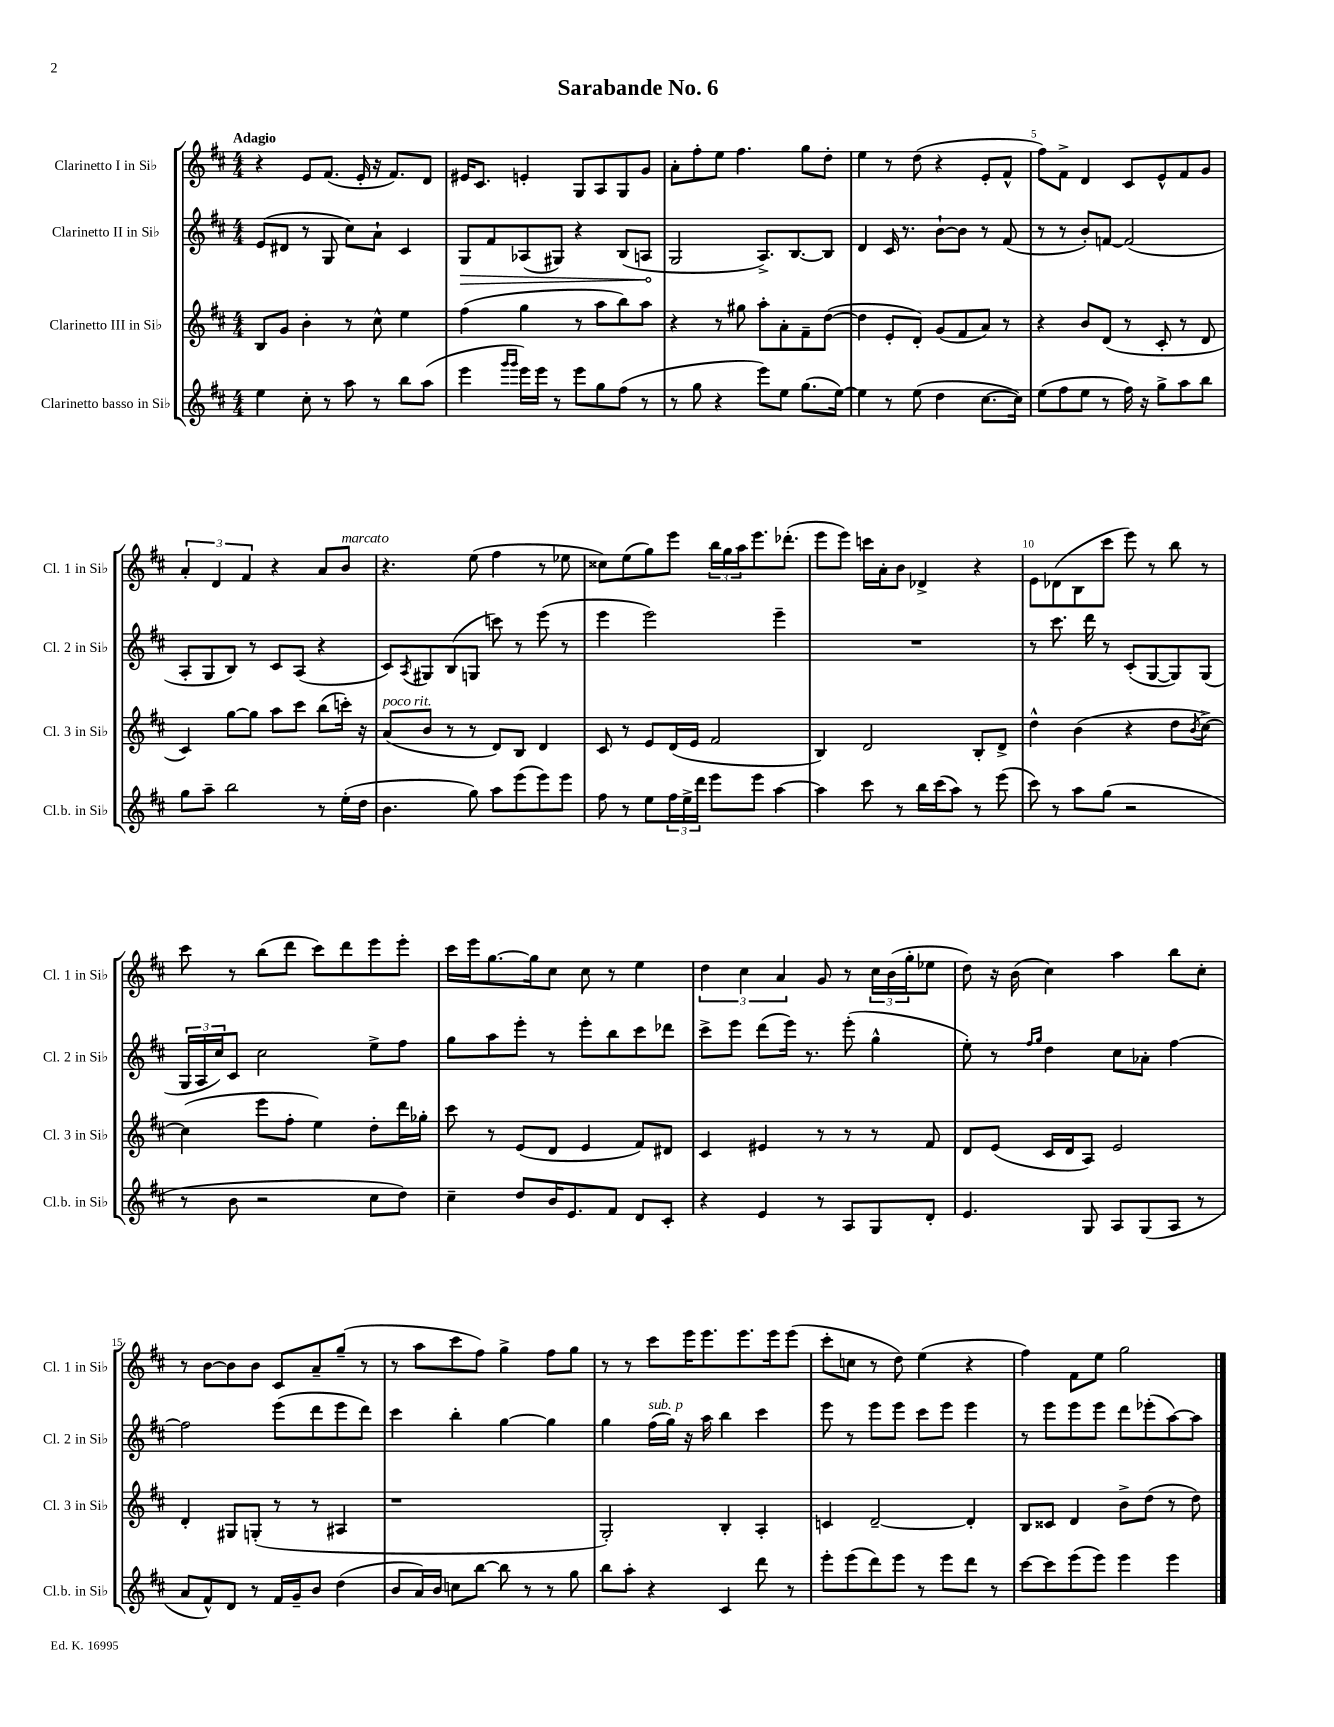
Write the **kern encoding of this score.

**kern	**kern	**kern	**kern
*staff4	*staff3	*staff2	*staff1
*clefG2	*clefG2	*clefG2	*clefG2
*k[f#c#]	*k[f#c#]	*k[f#c#]	*k[f#c#]
*M4/4	*M4/4	*M4/4	*M4/4
4ee	8B	(8e	4r
.	8g	8d#	.
8cc#'	4b'	8r	8e
8r	.	8G	(8.f#
8aa	8r	8cc#)	.
.	.	.	16e'
8r	8cc#^^	8a`	16r
.	.	.	8.f#)
8bb	4ee	4c#	.
(8aa	.	.	8d
=	=	=	=
4eee	(4ff#	8G	16e#
.	.	.	8.c#
.	.	8f#	.
16qqggg	.	.	.
16qqggg	.	.	.
16eee)	4gg	(8A-	4e'
16eee	.	.	.
8r	.	8G#)	.
8eee	8r	4r	8G
8gg	8aa	.	8A
(8ff#	8bb)	(8B	8G
8r	8aa	8A	8g
=	=	=	=
8r	4r	2G	8a'
8gg	.	.	8ff#'
4r	8r	.	8ee
.	8gg#	.	4.ff#
8eee)	8aa'	8.A^)	.
8ee	8a'	.	.
.	.	[8.B	.
(8.gg	8f#~	.	8gg
.	([8dd	8B]	8dd'
[16ee)	.	.	.
=	=	=	=
4ee]	4dd]	4d	4ee
8r	8e'	16c#	8r
.	.	8.r	.
(8ee	8d')	.	(8dd
4dd	(8g	[8b`	4r
.	8f#	8b]	.
[8.cc#	8a)	8r	8e'
.	8r	(8f#	8f#^^
16cc#])	.	.	.
=	=	=	=
(8ee	4r	8r	8ff#)
8ff#	.	8r	8f#^
8ee	8b	8b')	4d
8r	(8d	[8f	.
16ff#)	8r	(2f]	8c#
16r	.	.	.
8gg^	8c#'	.	8e^^
8aa	8r	.	8f#
8bb	8d	.	8g
=	=	=	=
8gg	4c#)	8A'	6a'
8aa~	.	8G	.
.	.	.	6d
2bb	[8gg	8B)	.
.	.	.	6f#
.	8gg]	8r	.
.	8aa	8c#	4r
.	8ccc#	(8A	.
8r	(8bb	4r	8a
(16ee'	16ccc')	.	8b
16dd	16r	.	.
=	=	=	=
4.b	(8a	8c#)	4.r
.	.	8qA	.
.	8b	8G#	.
.	8r	(8B	.
8gg)	8r	8G	(8ee
8aa	8d)	8ccc)	4ff#
(8eee	8B	8r	.
8eee)	4d	(8eee	8r
8eee	.	8r	8ee-
=	=	=	=
8ff#	8c#	4eee	8cc##)
8r	8r	.	(8ee
8ee	8e	2eee)	8gg)
24ff#	(16d	.	8eee
24ee^	.	.	.
.	16e	.	.
24ddd	.	.	.
8eee	2f#	.	24bb
.	.	.	24gg
.	.	.	24aa
8eee	.	.	8.eee
[4aa	.	4eee~	.
.	.	.	(8.ddd-'
=	=	=	=
4aa]	4B)	1r	8eee
.	.	.	8eee)
8ccc#	2d	.	16ccc
.	.	.	16a'
8r	.	.	8b
16bb	.	.	4d-^
(16ccc#	.	.	.
8aa)	.	.	.
8r	8B'	.	4r
(8eee	8d^	.	.
=	=	=	=
8ccc#)	4dd^^	8r	8e
8r	.	8.ccc#	(8d-
8aa	(4b	.	8B
.	.	16ddd	.
(8gg	.	8r	8ccc#
2r	4r	(8c#'	8eee)
.	.	[8G	8r
.	8dd	8G])	8bb
.	8qb	.	.
.	[8cc#^)	(8G	8r
=	=	=	=
8r	(4cc#]	24G	8ccc#
.	.	24A	.
.	.	24cc#)	.
8b	.	8c#	8r
2r	8eee	2cc#	(8bb
.	8ff#'	.	8ddd
.	4ee)	.	8ccc#)
.	.	.	8ddd
8cc#	8dd'	8ee^	8eee
8dd)	16ddd	8ff#	8eee'
.	16gg-'	.	.
=	=	=	=
4cc#~	8ccc#	8gg	16ccc#
.	.	.	16eee
.	8r	8aa	[8.gg
8dd	(8e	8eee'	.
.	.	.	16gg]
16b	8d	8r	8cc#
8.e	.	.	.
.	4e	8eee'	8cc#
8f#	.	8bb	8r
8d	8f#)	8ccc#	4ee
8c#'	8d#	8ddd-	.
=	=	=	=
4r	4c#	8ccc#^	6dd
.	.	8eee	.
.	.	.	6cc#
4e	4e#	(8ddd	.
.	.	.	6a
.	.	16eee)	.
.	.	8.r	.
8r	8r	.	8g
8A	8r	(8eee'	8r
8G	8r	4gg^^	24cc#
.	.	.	(24b
.	.	.	24gg'
8d'	8f#	.	8ee-
=	=	=	=
4.e	8d	8ee')	8dd)
.	(8e	8r	16r
.	.	.	(16b
.	.	16qqff#	.
.	.	16qqgg	.
.	16c#	4dd	4cc#)
.	16d	.	.
8G	8A)	.	.
8A	2e	8cc#	4aa
(8G	.	8a-'	.
8A	.	[4ff#	8bb
8r	.	.	8cc#'
=	=	=	=
8a	4d'	2ff#]	8r
8f#^^)	.	.	[8b
8d	8G#	.	8b]
8r	(8G'	.	8b
16f#	8r	(8eee	8c#
16g~	.	.	.
8b	8r	8ddd	8a~
(4dd	4A#	8eee	(8gg~
.	.	8ddd)	8r
=	=	=	=
8b	1r	4ccc#	8r
16a)	.	.	8aa
16b	.	.	.
8cc	.	4bb'	8ccc#
[8bb	.	.	8ff#)
8bb]	.	[4gg	4gg^
8r	.	.	.
8r	.	4gg]	8ff#
8gg	.	.	8gg
=	=	=	=
8bb	2G')	4gg	8r
8aa'	.	.	8r
4r	.	(16ff#	8ccc#
.	.	16gg)	.
.	.	16r	16eee
.	.	16aa	8.eee
4c#	4B'	4bb	.
.	.	.	8.eee
8ddd	4A'	4ccc#	.
.	.	.	16eee
8r	.	.	(8eee
=	=	=	=
8eee'	4c	8eee	8ccc#'
(8eee	.	8r	8cc
8ddd)	[2d~	8eee	8r
8eee	.	8eee	8dd)
8r	.	8ccc#	(4ee
8eee	.	8eee	.
8ddd	4d']	4eee	4r
8r	.	.	.
=	=	=	=
[8ccc#	8B	8r	4ff#)
8ccc#]	8c##	8eee	.
(8eee	4d	8eee	8f#
8eee)	.	8eee	8ee
4eee	8b^	8ddd	2gg
.	(8dd	(8eee-'	.
4eee	8r	[8aa)	.
.	8dd)	8aa]	.
==	==	==	==
*-	*-	*-	*-
